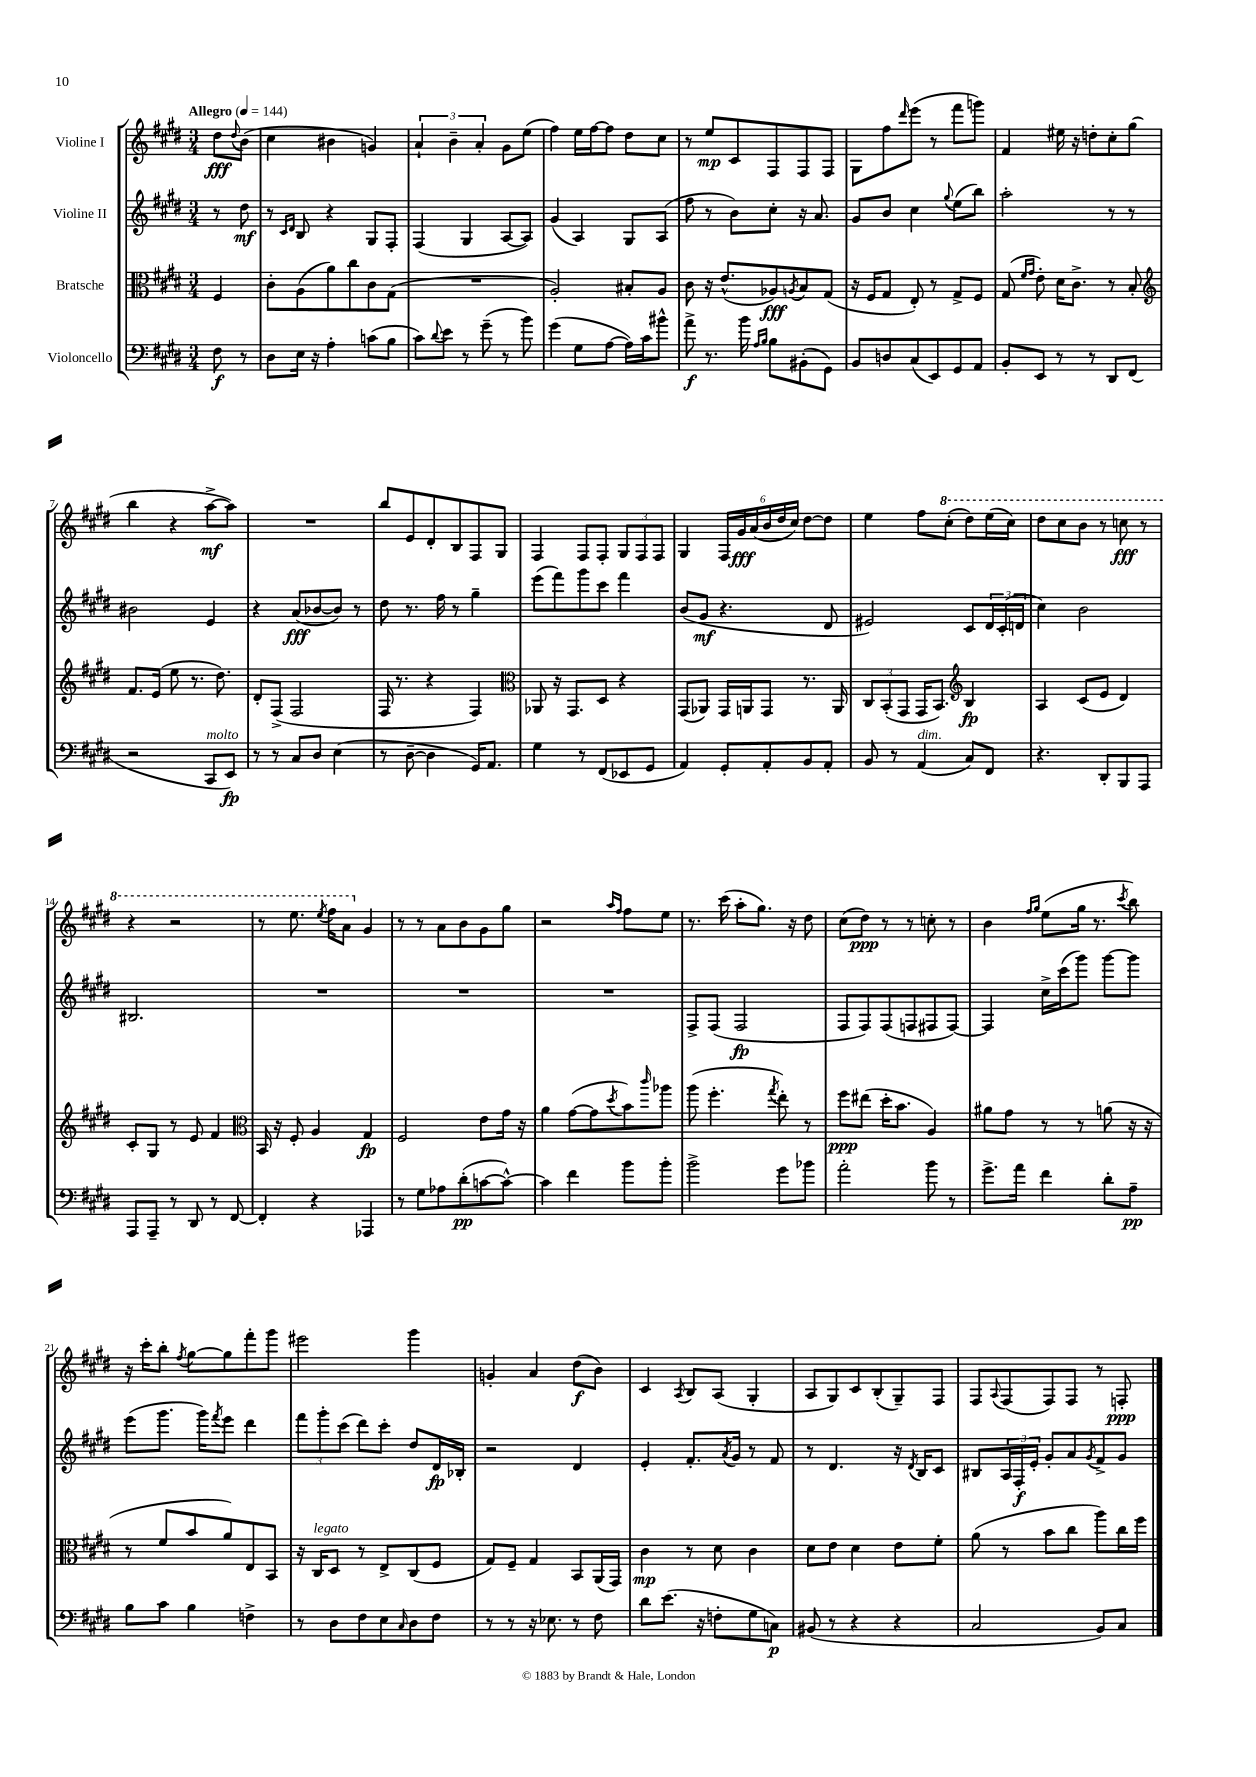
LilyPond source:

<<
\new StaffGroup <<
\new Staff = "s0" \with { instrumentName = "Violine I" } {
    \clef treble \key e \major \numericTimeSignature \time 3/4 \partial 4 \tempo "Allegro" 4 = 144
    dis''8\fff \appoggiatura { dis''8 } b'8( |
    cis''4 bis'4 g'4) |
    \tuplet 3/2 { a'4-! b'4-- a'4-. } gis'8 e''8( |
    fis''4) e''16 fis''16~ fis''8 dis''8 cis''8 |
    r8 e''8\mp cis'8 fis8 fis8 fis8 |
    gis8 fis''8 \grace { dis'''16 } e'''8( r8 fis'''8 g'''8) |
    fis'4 eis''16 r16 d''8-. cis''8-. gis''8( |
    b''4 r4 a''8~->\mf a''8) |
    R2. |
    b''8 e'8 dis'8-. b8 fis8 gis8 |
    fis4 fis8 fis8-. \tuplet 3/2 { gis8 fis8 fis8 } |
    gis4 \tuplet 6/4 { fis16 gis'16\fff a'16( b'16 dis''16 cis''16) } dis''8~ dis''8 |
    e''4 fis''8 \ottava #1 cis'''8-.( dis'''8) e'''16( cis'''16) |
    dis'''8 cis'''8 b''8 r8 c'''8\fff r8 |
    r4 r2 |
    r8 e'''8. \acciaccatura { e'''8 } fis'''16 a''8 \ottava #0 gis'4 |
    r8 r8 a'8 b'8 gis'8 gis''8 |
    r2 \grace { a''16 fis''16 } fis''8 e''8 |
    r8. cis'''16( a''8-. gis''8.) r16 dis''8 |
    cis''8( dis''8\ppp) r8 r8 c''8-. r8 |
    b'4 \grace { fis''16 gis''16 } e''8( gis''16 r8. \acciaccatura { cis'''8 } b''8) |
    r16 cis'''16-. b''8-. \acciaccatura { fis''8 } gis''8~ gis''8 fis'''8-. gis'''8 |
    eis'''2 gis'''4 |
    g'4-. a'4 dis''8\f( b'8) |
    cis'4 \acciaccatura { a8 } b8 a8( gis4-. |
    a8 gis8) cis'8 b8-.( gis8--) fis8 |
    fis8 \appoggiatura { a8 } fis8( fis8) fis8 r8 f8-.\ppp \bar "|." |
}
\new Staff = "s1" \with { instrumentName = "Violine II" } {
    \clef treble \key e \major \numericTimeSignature \time 3/4 \partial 4
    r8 dis''8\mf |
    r8 \grace { cis'16 dis'16 } b8 r4 gis8 fis8-. |
    fis4( gis4 a8~ a8) |
    gis'4( a4) gis8 a8( |
    fis''8 r8 b'8) cis''8-. r16 a'8. |
    gis'8 b'8 cis''4 \appoggiatura { gis''8 } e''8( b''8) |
    a''2-. r8 r8 |
    bis'2 e'4 |
    r4 a'8\fff( bes'8~ bes'8) r8 |
    dis''8 r8. fis''16 r8 gis''4-- |
    e'''8( fis'''8) gis'''8 cis'''8 fis'''4 |
    b'8( gis'8\mf r4. dis'8 |
    eis'2) cis'8 \tuplet 3/2 { dis'16 cis'16-.( d'16 } |
    cis''4) b'2 |
    bis2. |
    R2. |
    R2. |
    R2. |
    fis8-> fis8( fis2\fp |
    fis8 fis8) fis8( f8 fis8 fis8~) |
    fis4 cis''16-> cis'''16( gis'''8) gis'''8~ gis'''8 |
    e'''8( gis'''8. gis'''16) \acciaccatura { fis'''8 } e'''8 dis'''4 |
    \tuplet 3/2 { fis'''8 gis'''8-. cis'''8( } dis'''8) cis'''8-. dis''8 dis'16\fp bes16-. |
    r2 dis'4 |
    e'4-. fis'8.-. \acciaccatura { a'8 } gis'16 r8 fis'8 |
    r8 dis'4. r16 \acciaccatura { dis'8 } b16 cis'8 |
    bis8 \tuplet 3/2 { a16 fis16-.\f e'16-. } gis'8-. a'8 \acciaccatura { gis'8 } fis'8-> gis'8 \bar "|." |
}
\new Staff = "s2" \with { instrumentName = "Bratsche" } {
    \clef alto \key e \major \numericTimeSignature \time 3/4 \partial 4
    fis4 |
    cis'8-. a8( a'8) cis''8 cis'8 gis8( |
    R2. |
    a2-.) bis8-. a8 |
    cis'8 r16 e'8.-^( aes8\fff) \acciaccatura { a8 } b8 gis8( |
    r16 fis16 gis8 e8-.) r8 gis8-> fis8 |
    gis8( \grace { fis'16 gis'16 } e'8-.) dis'16 cis'8.-> r8 b8-. |
    \clef treble fis'8. e'16( e''8 r8. dis''8.) |
    dis'8-. fis8->( fis2 |
    fis16 r8. r4 fis4) |
    \clef alto aes,8 r16 gis,8. dis8 r4 |
    gis,8( aes,8) gis,16 a,16 gis,8 r8. a,16 |
    \tuplet 3/2 { cis8 b,8-.( gis,8 } gis,16 b,8.) \clef treble b4\fp |
    a4 cis'8( e'8 dis'4) |
    cis'8-. gis8 r8 e'8 fis'4 |
    \clef alto b,16 r16 fis8-. a4 gis4\fp |
    fis2 e'8 gis'16 r16 |
    a'4 gis'8~( gis'8 \acciaccatura { dis''8 } b'8) \grace { cis'''16 } aes''8 |
    a''8( fis''4.-. \acciaccatura { gis''8 } e''8-.) r8 |
    fis''8\ppp eis''8( dis''16-. b'8. a4) |
    ais'8 gis'8 r8 r8 a'8( r16 r16 |
    r8 fis'8 b'8 a'8) e8 b,8 |
    r16 cis16^\markup { \italic "legato" } dis8 r8 e8-> cis8( fis8 |
    gis8) fis8-- gis4 b,8 a,16( gis,16) |
    cis'4\mp r8 dis'8 cis'4 |
    dis'8 e'8 dis'4 e'8 fis'8-. |
    a'8( r8 b'8 cis''8 a''8) cis''16 fis''16 \bar "|." |
}
\new Staff = "s3" \with { instrumentName = "Violoncello" } {
    \clef bass \key e \major \numericTimeSignature \time 3/4 \partial 4
    fis8\f r8 |
    dis8 e16 r16 a4-. c'8( b8 |
    cis'8) \appoggiatura { dis'8 } e'8 r8 gis'8--( r8 b'8) |
    gis'4( gis8 a8~ a16) cis'16 bis'8-^ |
    a'8->\f r8. b'16 \grace { a16 b16 } b8 bis,8-.( gis,8) |
    b,8 d8 cis8( e,8) gis,8 a,8 |
    b,8-. e,8 r8 r8 dis,8 fis,8( |
    r2 cis,8^\markup { \italic "molto" } e,8\fp) |
    r8 r8 cis8 dis8 e4( |
    r8 dis8~-- dis4 gis,16) a,8. |
    gis4 r8 fis,8( ees,8 gis,8 |
    a,4) gis,8-. a,8-. b,8 a,8-. |
    b,8 r8 a,4^\markup { \italic "dim." }( cis8) fis,8 |
    r4. dis,8-. b,,8 a,,8 |
    a,,8 a,,8-- r8 dis,8 r8 fis,8~ |
    fis,4-. r4 aes,,4 |
    r8 gis8 aes8 dis'8-.\pp( c'8~ c'8~-^) |
    c'4 fis'4 b'8 b'8-. |
    b'2-> gis'8 bes'8 |
    a'2-. b'8 r8 |
    gis'8.-> a'16 fis'4 dis'8-. a8--\pp |
    b8 cis'8 b4 f4-> |
    r8 dis8 fis8 e8 \grace { cis16 } dis8 fis8 |
    r8 r8 r16 ees8. r8 fis8 |
    dis'8 e'8.( r16 f8-. gis8 c8\p) |
    bis,8( r8 r4 r4 |
    cis2 b,8) cis8 \bar "|." |
}
>>
>>
